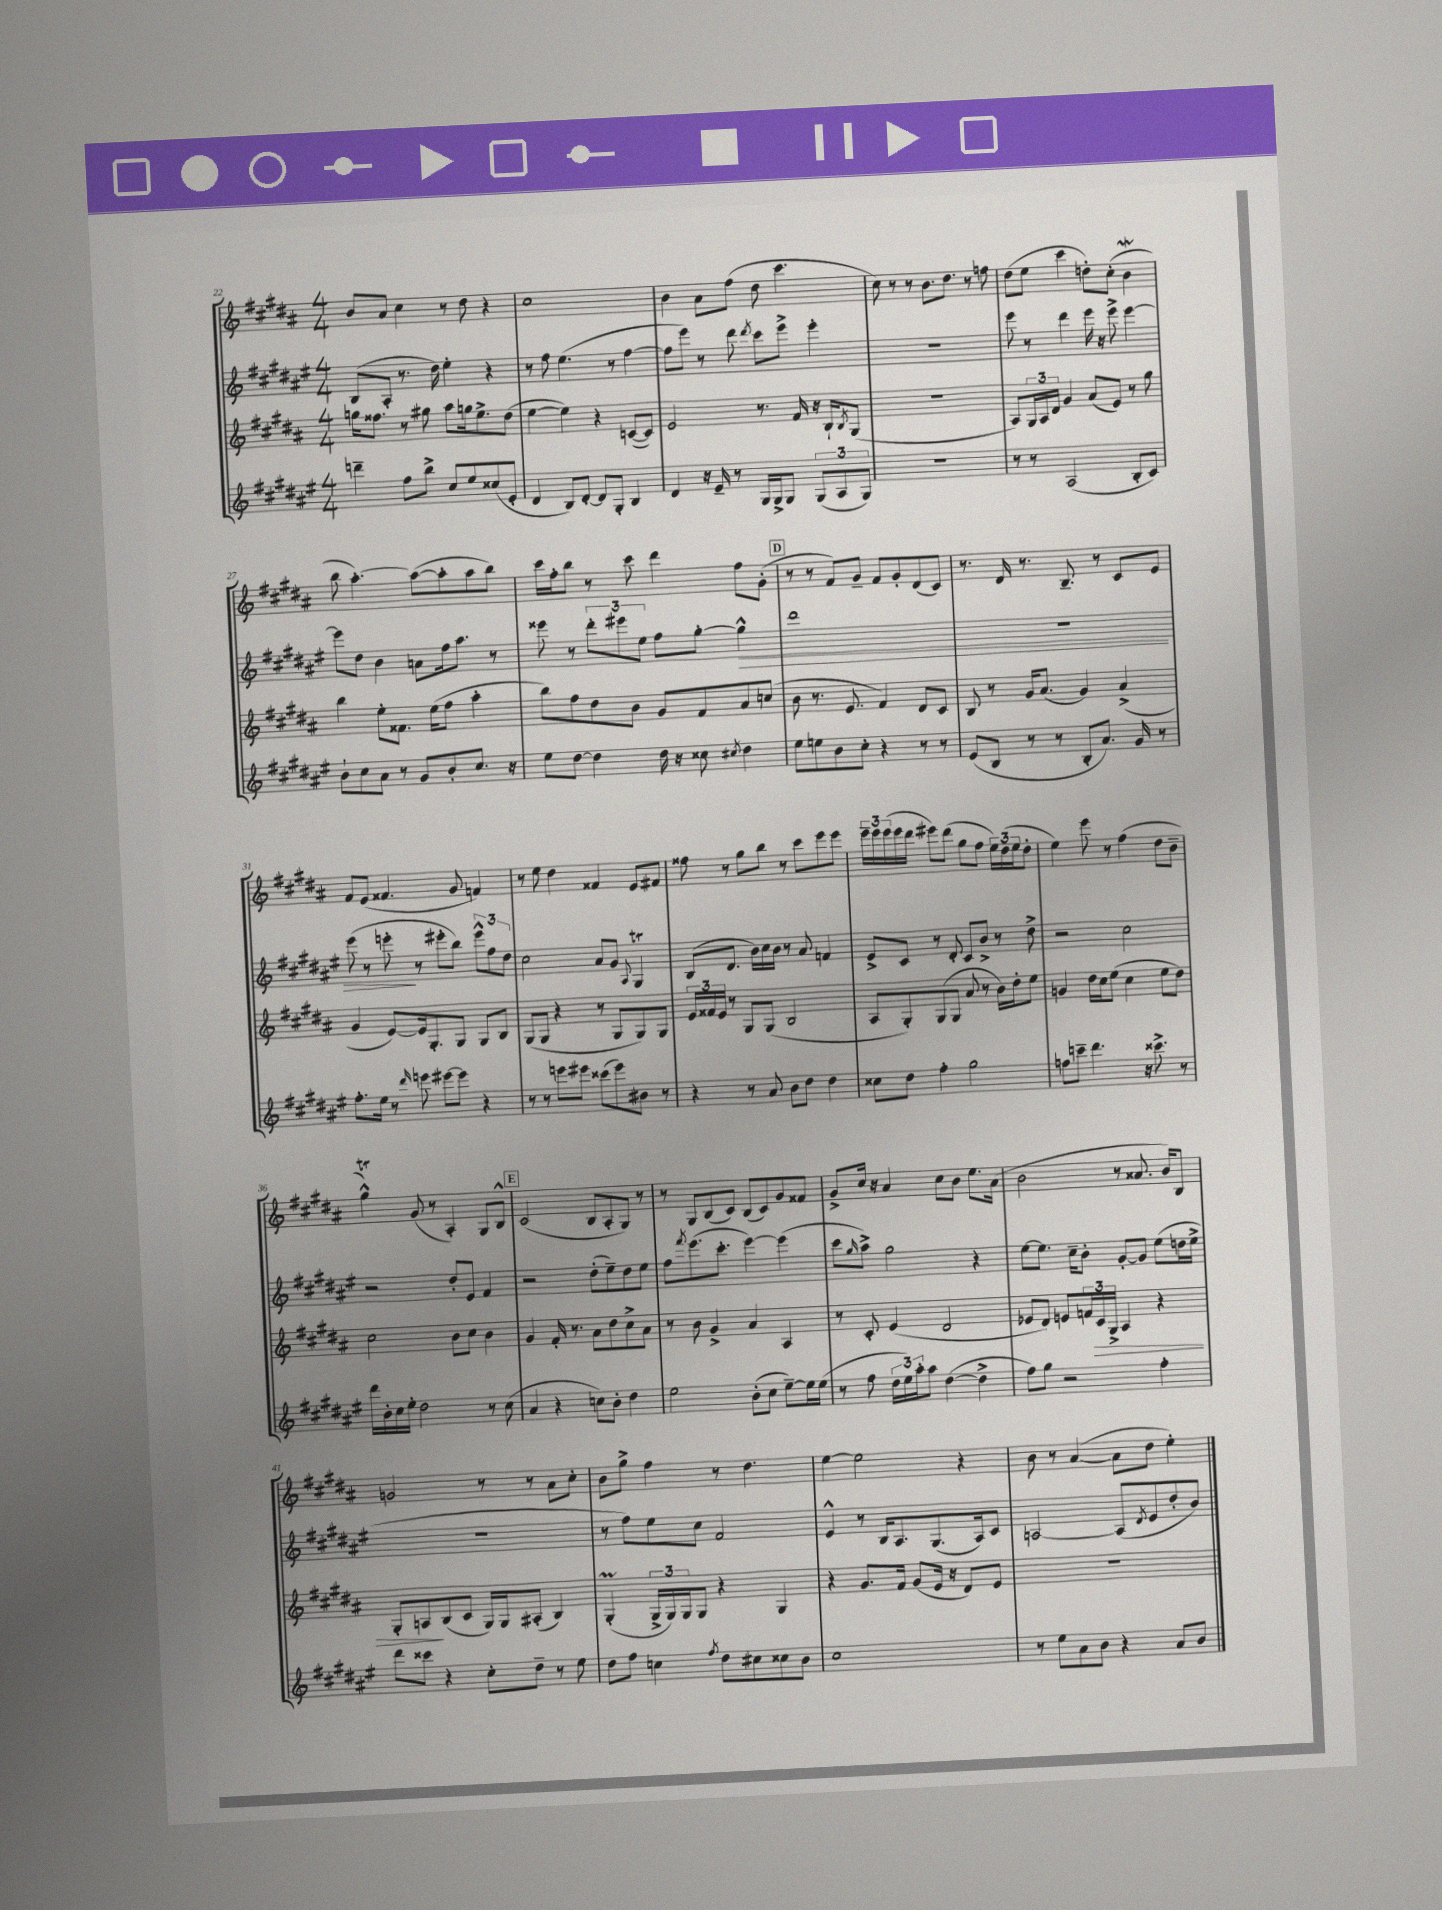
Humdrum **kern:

**kern	**kern	**dynam	**kern	**dynam	**kern
*part4	*part3	*part3	*part2	*part2	*part1
*staff4	*staff3	*staff3	*staff2	*staff2	*staff1
*clefG2	*clefG2	*	*clefG2	*	*clefG2
*k[f#c#g#d#a#e#]	*k[f#c#g#d#a#]	*	*k[f#c#g#d#a#e#]	*	*k[f#c#g#d#a#]
*M4/4	*M4/4	*	*M4/4	*	*M4/4
=22	=22	=22	=22	=22	=22
4dddn~\	16ggn\KL	.	(8B/L	.	8b/L
.	8.ff##X\J	.	.	.	.
.	.	.	8A#'/J	.	8a#/J
8ff#\L	8r	.	8.r	.	4cc#\
8bb^\J	8gg#X\	.	.	.	.
.	.	.	16dd#\)	.	.
8cc#/L	8aa#\L	.	4ee#'\	.	8r
8ee#/	16ggn\k	.	.	.	8dd#\
.	8.ee^\	.	.	.	.
(8cc##X/	.	.	4r	.	4r
8e#'/J	(8dd#\J	.	.	.	.
=23	=23	=23	=23	=23	=23
4d#/	[4ee\	.	8r	.	1cc#
.	.	.	8ff#\	.	.
8B/L)	4ee\])	.	(4.ee#\	.	.
[8d#'/J	.	.	.	.	.
8d#/L]	4r	.	.	.	.
8G#'/J	.	.	8r	.	.
4B/	([8cn/L	.	[4ff#\	.	.
.	8c/J])	.	.	.	.
=24	=24	=24	=24	=24	=24
4d#/	2e/	.	8ff#\L]	.	4b\
.	.	.	8eee#\J)	.	.
16r	.	.	8r	.	8a#\L
16e#~/	.	.	.	.	.
8r	.	.	8ddd#\	.	(8ff#\J
.	.	.	8qddd#/	.	.
16G#/LL	8.r	.	8ccc#\L	.	8dd#\
16G#^/J	.	.	.	.	.
8G#/J	.	.	8eee#^\J	.	4.ccc#\
.	16f#/	.	.	.	.
(12G#/L	16r	.	4eee#'\	.	.
.	16B`/KL	.	.	.	.
12A#/	.	.	.	.	.
.	8qB/	.	.	.	.
.	(8G#/J	.	.	.	.
12G#/J)	.	.	.	.	.
=25	=25	=25	=25	=25	=25
1r	1r	.	1r	.	8cc#\)
.	.	.	.	.	8r
.	.	.	.	.	8r
.	.	.	.	.	8.b\L
.	.	.	.	.	8.dd#\J
.	.	.	.	.	8r
.	.	.	.	.	8ffn\
=26	=26	=26	=26	=26	=26
8r	8A#/L)	.	8eee#\	.	(8dd#\L
8r	24G#/L	.	8r	.	8ee\J
.	24A#/	.	.	.	.
.	24d#/JJ	.	.	.	.
(2A#/	4g#/	.	4ddd#\	.	4ccc#\
.	(8a#/L	.	16eee#\	.	8ddn'\L)
.	.	.	16r	.	.
.	8e/J)	.	8eee#^\	.	(8cc#'\J
8B'/L	8r	.	[4eee#\	.	4bw\
8c#/J)	8gg#\	.	.	.	.
!!LO:LB:g=z
=27	=27	=27	=27	=27	=27
8b`\L	4bb\	.	8eee#\L]	.	8bb\
8cc#\	.	.	8dd#\J	.	[4.aa#'\)
8a#\J	8ee'\L	.	4b\	.	.
8r	8.f##X\J	.	.	.	.
8g#/L	.	.	8an\L	.	(8aa#\L_
.	(16ee\KL	.	.	.	.
8b'/	8ff#\J	.	16ff#\k	.	8aa#'\]
.	.	.	8.aa#\J	.	.
8.cc#/J	4aa#'\	.	.	.	8aa#\
.	.	.	8r	.	8bb\J)
16r	.	.	.	.	.
=28	=28	=28	=28	=28	=28
8ee#\L	8bb\L)	.	8eee##X\	.	16ccc#\LL
.	.	.	.	.	16ff#'\J
[8dd#\J	8ff#\	.	8r	.	8bb\J
4dd#\]	8dd#\	.	12ddd#'\L	.	8r
.	.	.	12eee#X\	.	.
.	8b\J	.	.	.	8ccc#\
.	.	.	12ee#\J	.	.
16dd#\	8g#/L	.	8ff#\L	.	4ddd#\
16r	.	.	.	.	.
8cc##X\	8f#/	.	[8gg#'\J	.	.
8qcc#X/	.	.	.	.	.
!	!	!	!	!LO:HP:b	!
4dd#\	8a#/	.	4gg#^^\]	>	8ff#\L
.	(8ccn/J	.	.	.	(8g#'\J
!!LO:REH:place=s1:t=D
=29	=29	=29	=29	=29	=29
8ee#\L	8b\	.	1ddd#	.	8r
8een\	8.r	.	.	.	8r
8b\	.	.	.	.	8f#/L)
.	8.e/	.	.	.	.
8cc#'\J	.	.	.	.	8g#~/J
4r	4f#/)	.	.	.	8f#/L
.	.	.	.	.	8g#'/
8r	8d#/L	.	.	.	(8d#/
8r	8c#/J	.	.	.	8c#/J)
=30	=30	=30	=30	=30	=30
(8e#/L	8B/	.	1r	.	8.r
8B/J	8r	.	.	.	.
.	.	.	.	.	16d#/
8r	16g#/KL	.	.	.	8.r
.	(8.a#/J	.	.	.	.
8r	.	.	.	.	.
.	.	.	.	.	8.B~/
8B'/L	4g#/)	.	.	.	.
8.a#/J)	.	.	.	.	8r
.	(4a#^/	.	.	.	8c#/L
16g#/	.	.	.	.	.
8r	.	.	.	.	8e/J
!!LO:LB:g=z
=31	=31	=31	=31	=31	=31
8.ff#'\L	4g#/	.	(8eee#\	.	8f#/L
.	.	.	8r	.	(8e/J
16ee#\Jk	.	.	.	.	.
8r	[8e/L)	.	8eeen'\	.	4.f##X/
16qqddd#/	.	.	.	.	.
8eeen\	16e/k]	.	8r	]	.
.	8.G#'/	.	.	.	.
[8eee#X\L	.	.	8eee#X'\L	.	.
8eee#\J]	8G#/J	.	8bb\J)	.	8g#/
4r	8G#/L	.	12eee#^^\L	.	4fn/)
.	.	.	12ff#\	.	.
.	8B/J	.	.	.	.
.	.	.	12dd#\J	.	.
=32	=32	=32	=32	=32	=32
8r	(8G#/L	.	2cc#\	.	8r
8r	8G#/J	.	.	.	8ee\
8eeen\L	4r	.	.	.	4dd#\
8eee#X\J	.	.	.	.	.
(8ccc##X\L	8r	.	8a#/L	.	4f##X/
8eee#\)	8G#/L	.	8g#/J	.	.
.	.	.	8qqA#/	.	.
8b#X\J	8G#/)	.	4G#T/	.	8e/L
8r	8G#/J	.	.	.	8f#X/J
=33	=33	=33	=33	=33	=33
4r	24e/LL	.	(8B/L	.	8ff##X\
.	24f##X/	.	.	.	.
.	24e/JJ	.	.	.	.
.	8r	.	8.d#/J	.	8r
8r	8G#/L	.	.	.	8gg#\L
.	.	.	16b\LL)	.	.
8a#/	(8G#/J	.	16cc#\	.	8bb\J
.	.	.	16b\JJ	.	.
8b\L	2B/	.	8r	.	8r
8dd#\J	.	.	8a#/	.	8ccc#\L
4dd#\	.	.	4fn/	.	8eee\
.	.	.	.	.	8eee\J
=34	=34	=34	=34	=34	=34
8cc##X\L	8A#/L	.	8e#^/L	.	24eee~\LL
.	.	.	.	.	24eee\
.	.	.	.	.	(24eee\
8dd#\J	8G#'/)	.	8c#/J	.	16eee\
.	.	.	.	.	16ddd#\JJ
4ff#'\	(8G#/	.	8r	.	8eee#X\L)
.	8G#/J	.	8d#'/	.	(8ddd#\J
2gg#\	8a#/	.	8c#/L	.	8gg#\L
.	8r	.	8b^/J	.	8ff#\J
.	16b\LL)	.	8r	.	24ee\LL)
.	.	.	.	.	(24dd#\
.	16dd#'\J	.	.	.	.
.	.	.	.	.	24ee\J
.	8ee\J	.	8dd#^\	.	8dd#'\J
=35	=35	=35	=35	=35	=35
8ffn\L	4gn/	.	2r	.	4ee\)
8cccn~\J	.	.	.	.	.
4.ddd#\	16dd#\LL	.	.	.	8eee\
.	16cc#\J	.	.	.	.
.	(8ee\J	.	.	.	8r
.	4cc#\	.	2cc#\	.	(4ff#\
16r	.	.	.	.	.
8.ccc##X^\	.	.	.	.	.
.	8ee\L	.	.	.	8dd#\L
8r	8dd#\J)	.	.	.	8b~\J
!!LO:LB:g=z
=36	=36	=36	=36	=36	=36
16ddd#\LL	2cc#\	.	2r	.	4gg#T^^\)
16b'\	.	.	.	.	.
16cc#\	.	.	.	.	.
16ee#'\JJ	.	.	.	.	.
2dd#\	.	.	.	.	(8g#/
.	.	.	.	.	8r
.	8b\L	.	8dd#'/L	.	4A#'/)
.	8cc#\J	.	8e#/J	.	.
8r	4b\	.	4f#/	.	8G#/L
(8cc#\	.	.	.	.	8B^^/J
!!LO:REH:place=s1:t=E
=37	=37	=37	=37	=37	=37
4a#/	4g#/	.	2r	.	(2c#/
4r	16f#'/	.	.	.	.
.	8.r	.	.	.	.
8ccn\L)	8a#\L	.	(8dd#'\L	.	8B/L
8b'\J	8dd#\	.	8ee#~\)	.	8A#'/
4dd#\	8cc#^\	.	8dd#\	.	8G#/J)
.	8a#\J	.	8ee#\J	.	8r
=38	=38	=38	=38	=38	=38
2ee#\	8r	.	8ff#\L	.	8r
.	.	.	8qfff#/	.	.
.	8b\	.	(8.eee#\	.	8G#/L
.	4g#^/	.	.	.	(8B/
.	.	.	8.ccc#'\J	.	.
.	.	.	.	.	8c#/J)
(8b'\L	4a#/	.	[4eee#\)	.	(8B/L
8cc#\J	.	.	.	.	8c#/)
[8ee#~\L)	4A#/	.	(4eee#\]	.	8g#/
16ee#\L]	.	.	.	.	8f##X/J
(16ee#\JJ	.	.	.	.	.
=39	=39	=39	=39	=39	=39
8r	8r	.	8ccc#\L	.	8g#^/L
.	.	.	16qqgg#/	.	.
8ff#\	8c#'/	.	8aa#^\J)	.	16cc#/Jk
.	.	.	.	.	16r
24dd#\LL	(4e/	.	2gg#\	.	4a#/
24ee#\)	.	.	.	.	.
24aa#'\J	.	.	.	.	.
8aa#\J	.	.	.	.	.
([4dd#\	2d#/	.	.	.	8cc#\L
.	.	.	.	.	8b\J
4dd#^\]	.	.	4r	.	8.ee\L
.	.	.	.	.	(16a#\Jk
=40	=40	=40	=40	=40	=40
8ff#\L)	8e-X/L	.	[8ee#\L	.	2b\
8gg#\J	8d#/J)	.	8.ee#\J]	.	.
2r	8en/L	.	.	.	.
.	.	.	16cc#~\KL	.	.
.	24fn/L	.	8b'\J	.	.
!	!	!LO:HP:b	!	!	!
.	24c#/	>	.	.	.
.	24G#^/JJ	.	.	.	.
.	4A#/	.	[8g#'/L	.	8r
.	.	.	8g#/J]	.	8.a##X/
4ff#'\	4r	.	(8ee#\L	.	.
.	.	.	.	.	16b/KL)
.	.	.	16ddn\L	.	8B/J
.	.	.	16ee#^\JJ	.	.
!!LO:LB:g=z
=41	=41	=41	=41	=41	=41
8ddd#\L	8G#'/L	.	1r	.	2gn/
8ccc##X\J	8An/	.	.	.	.
4r	(8B/	]	.	.	.
.	8c#/J	.	.	.	.
8cc#'\L	16G#/LL)	.	.	.	8r
.	16G#/J	.	.	.	.
8dd#~\J	(8A#X'/J	.	.	.	8r
8r	4B/)	.	.	.	8a#\L
8ee#\	.	.	.	.	8cc#'\J
=42	=42	=42	=42	=42	=42
8dd#\L	(4G#M'/	.	8r	.	8b\L
8ff#\J	.	.	8ff#\L)	.	8gg#^\J
4ccn\	24G#^/LL	.	8ee#\	.	4ff#\
.	24G#/)	.	.	.	.
.	24G#/J	.	.	.	.
.	8G#/J	.	8cc#\J	.	.
8qff#/	.	.	.	.	.
8dd#\L	4r	.	2f#/	.	8r
8cc#X\	.	.	.	.	4.dd#\
8cc##X\	4G#/	.	.	.	.
8b\J	.	.	.	.	.
=43	=43	=43	=43	=43	=43
1cc#	4r	.	4e#^^/	.	[4ee\
.	8.g#/L	.	8r	.	2ee\]
.	.	.	16B/KL	.	.
.	16f#/Jk	.	8.A#/	.	.
.	(8g#/L	.	.	.	.
.	16e/Jk	.	(8.G#/	.	.
.	16r	.	.	.	.
.	8d#/L)	.	.	.	4r
.	.	.	16A#/k)	.	.
.	8e/J	.	8c#/J	.	.
=44	=44	=44	=44	=44	=44
8r	1r	.	[2An/	.	8b\
8ee#\L	.	.	.	.	8r
8a#\	.	.	.	.	([4a#/
8b\J	.	.	.	.	.
4r	.	.	(8A/L]	.	8a#\L]
.	.	.	8qd#/	.	.
.	.	.	8e#/	.	8dd#\J
8a#/L	.	.	8dd#'/	.	4ee'\)
8b/J	.	.	8b/J)	.	.
==	==	==	==	==	==
*-	*-	*-	*-	*-	*-
